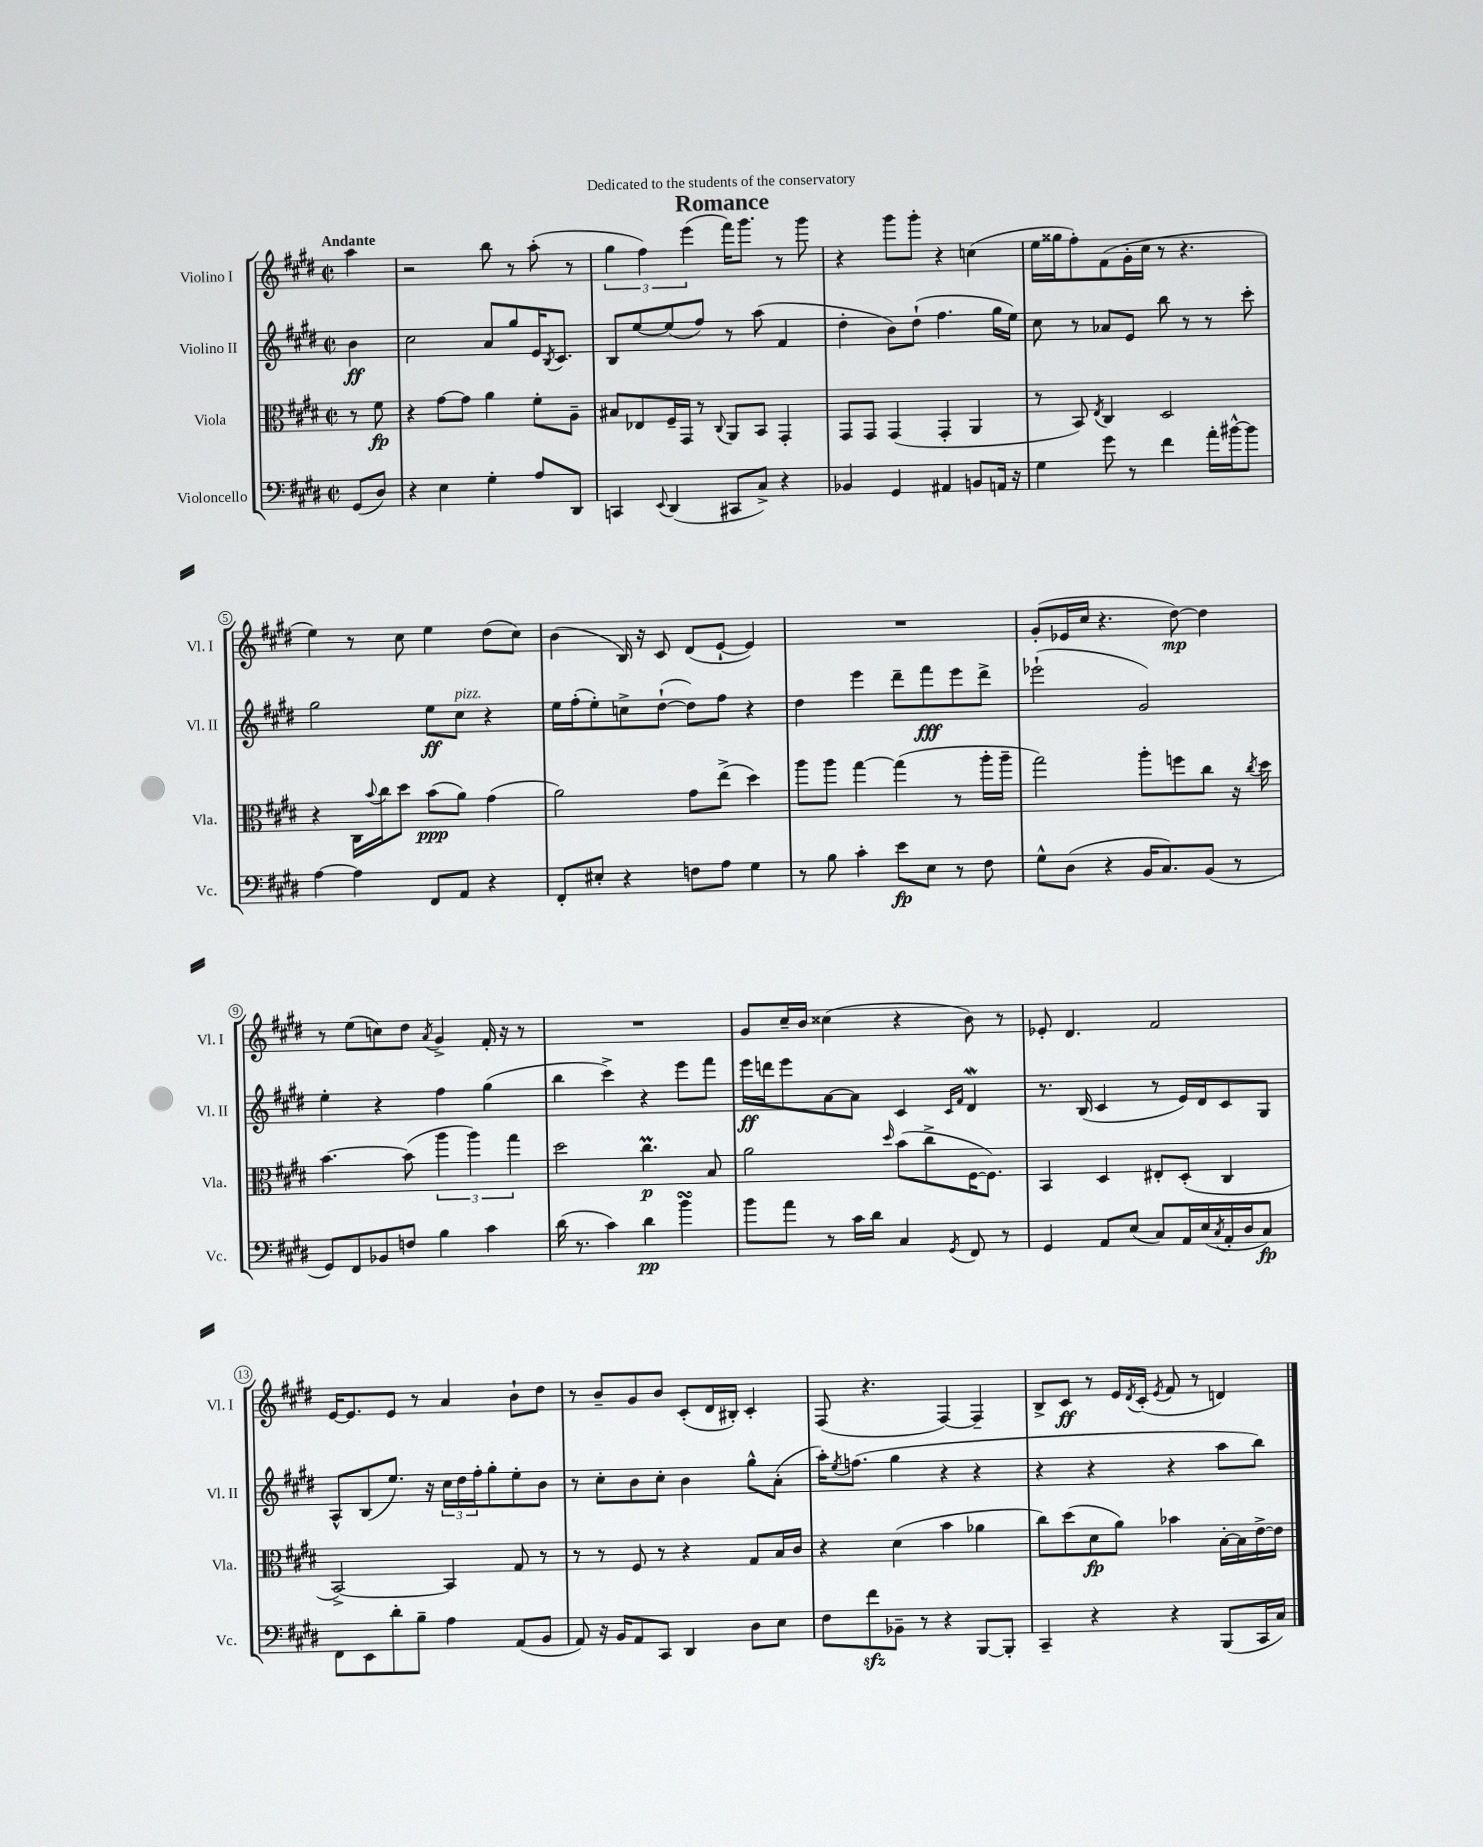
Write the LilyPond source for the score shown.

\header { title = "Romance" dedication = "Dedicated to the students of the conservatory" }
<<
\new StaffGroup <<
\new Staff = "s0" \with { instrumentName = "Violino I" shortInstrumentName = "Vl. I" } {
    \clef treble \key e \major \defaultTimeSignature \time 2/2 \partial 4 \tempo "Andante"
    a''4 |
    r2 b''8 r8 a''8-.( r8 |
    \tuplet 3/2 { gis''4 fis''4) e'''4( } fis'''16) gis'''8. r8 gis'''8 |
    r4 gis'''8 gis'''8-. r4 c''4( |
    e''16 gisis''16 fis''8-.) fis'8( gis'16-. cis''16 r8 r4. |
    e''4) r8 cis''8 e''4 dis''8( cis''8) |
    b'4( b16) r16 cis'8 dis'8( e'8~-! e'4) |
    R1 |
    gis'8-.( ees'16 cis''16 r4. dis''8~\mp) dis''4 |
    r8 e''8( c''8) dis''8 \acciaccatura { a'8 } gis'4-> fis'16-. r16 r8 |
    R1 |
    gis'8 cis''16-- b'16 cisis''4( r4 b'8) r8 |
    ees'8-. dis'4. fis'2 |
    e'16~ e'8. e'8 r8 a'4 b'8-! dis''8 |
    r8 b'8-- gis'8 b'8 cis'8-.( dis'16 bis16-.) cis'4-. |
    fis8( r4. fis4~) fis4-- |
    b8-> cis'8\ff r8 e'16 \acciaccatura { dis'8 } cis'16-.( \acciaccatura { e'8 } fis'8 r8 d'4) \bar "|." |
}
\new Staff = "s1" \with { instrumentName = "Violino II" shortInstrumentName = "Vl. II" } {
    \clef treble \key e \major \defaultTimeSignature \time 2/2 \partial 4
    b'4\ff |
    cis''2 a'8 gis''8 e'16 \acciaccatura { b8 } cis'8. |
    b8 e''8~ e''8( fis''8) r8 a''8( fis'4 |
    dis''4-. b'8) dis''8-!( fis''4. gis''16 e''16) |
    cis''8 r8 aes'8 e'8 b''8 r8 r8 cis'''8-. |
    gis''2 e''8\ff cis''8^\markup { \italic "pizz." } r4 |
    e''16 fis''16-.( e''8-.) c''8-> dis''8~-!( dis''8) fis''8 r4 |
    dis''4 e'''4 dis'''8-- fis'''8\fff e'''8 dis'''8-> |
    ees'''2-!( gis'2) |
    e''4-. r4 fis''4 gis''4( |
    b''4 cis'''4->) r4 e'''8 fis'''8 |
    e'''16\ff d'''16 e'''8 a'8~ a'8 cis'4 \grace { cis'16 fis'16 } dis'4\mordent |
    r8. b16( cis'4 r8 e'16) dis'16 cis'8 gis8 |
    a8-^ b8( e''8.) r16 \tuplet 3/2 { cis''16 dis''16 fis''16-. } gis''8-. e''8-. b'8 |
    r8 cis''8-. b'8 cis''8-. b'4 gis''8-^ a'8-.( |
    a''16-.) \acciaccatura { e''8 } f''8.( gis''4 r4 r4 |
    r4 r4 r4 a''8 b''8) \bar "|." |
}
\new Staff = "s2" \with { instrumentName = "Viola" shortInstrumentName = "Vla." } {
    \clef alto \key e \major \defaultTimeSignature \time 2/2 \partial 4
    r8 fis'8\fp |
    r4 gis'8~ gis'8 a'4 fis'8-. a8-- |
    bis8 ees8 fis16-- gis,16 r8 \appoggiatura { cis8 } a,8 b,8 gis,4-. |
    gis,8 gis,8 gis,4( gis,4-. a,4 |
    r8 b,8) \acciaccatura { e8 } cis4 dis2 |
    r4 cis16 \appoggiatura { b'8 } cis''16 dis''8 b'8\ppp( a'8) gis'4( |
    a'2) gis'8 e''8->( dis''4) |
    a''8 a''8 gis''4~ gis''4( r8 a''16-. a''16-- |
    gis''2) a''8-. f''8 cis''8 r16 \acciaccatura { cis''8 } dis''16 |
    b'4.~ b'8( \tuplet 3/2 { a''4 a''4) gis''4 } |
    dis''2 cis''4.\prall\p b8 |
    a'2 \grace { dis''16 } b'8( cis''8-> fis16~ fis8.) |
    b,4 dis4 eis8-. dis8-.( cis4 |
    b,2~->) b,4 gis8 r8 |
    r8 r8 fis8 r8 r4 gis8 b16 cis'16 |
    r4 dis'4( b'4 aes'4 |
    cis''8) dis''8( dis'8\fp a'8) bes'4 b16~-. b16 e'16~-> e'16 \bar "|." |
}
\new Staff = "s3" \with { instrumentName = "Violoncello" shortInstrumentName = "Vc." } {
    \clef bass \key e \major \defaultTimeSignature \time 2/2 \partial 4
    gis,8( dis8) |
    r4 e4 gis4-. a8 dis,8 |
    c,4 \appoggiatura { e,8 } dis,4( cis,8 cis8->) r4 |
    bes,4 gis,4 ais,4 b,8 a,16 r16 |
    gis4 gis'8 r8 fis'4 a'16-. bis'16~-^ bis'8 |
    a4~ a4 fis,8 a,8 r4 |
    fis,8-. eis8-. r4 f8 a8 gis4 |
    r8 b8 cis'4-. e'8\fp e8 r8 fis8 |
    gis8-^ dis8( r4 b,16 cis8.) b,8( r8 |
    gis,8) fis,8 bes,8 f8 b4 cis'4 |
    dis'16( r8. cis'4) dis'4\pp b'4\turn |
    b'8 a'8 r8 cis'16 dis'16 cis4 \acciaccatura { gis,8 } fis,8 r8 |
    gis,4 a,8 e8( cis8) a,16 e16( \acciaccatura { cis8 } a,16-. dis16 cis8\fp) |
    fis,8 e,8 dis'8-. b8-- a4 a,8( b,8 |
    a,8) r16 b,16 a,8 cis,8 dis,4 dis8 e8 |
    fis8 fis'8\sfz bes,8-- r8 r4 b,,8~ b,,8-. |
    cis,4-- r4 r4 b,,8( cis,16 cis16) \bar "|." |
}
>>
>>
\layout { \context { \Score \override BarNumber.stencil = #(make-stencil-circler 0.1 0.3 ly:text-interface::print) } }
